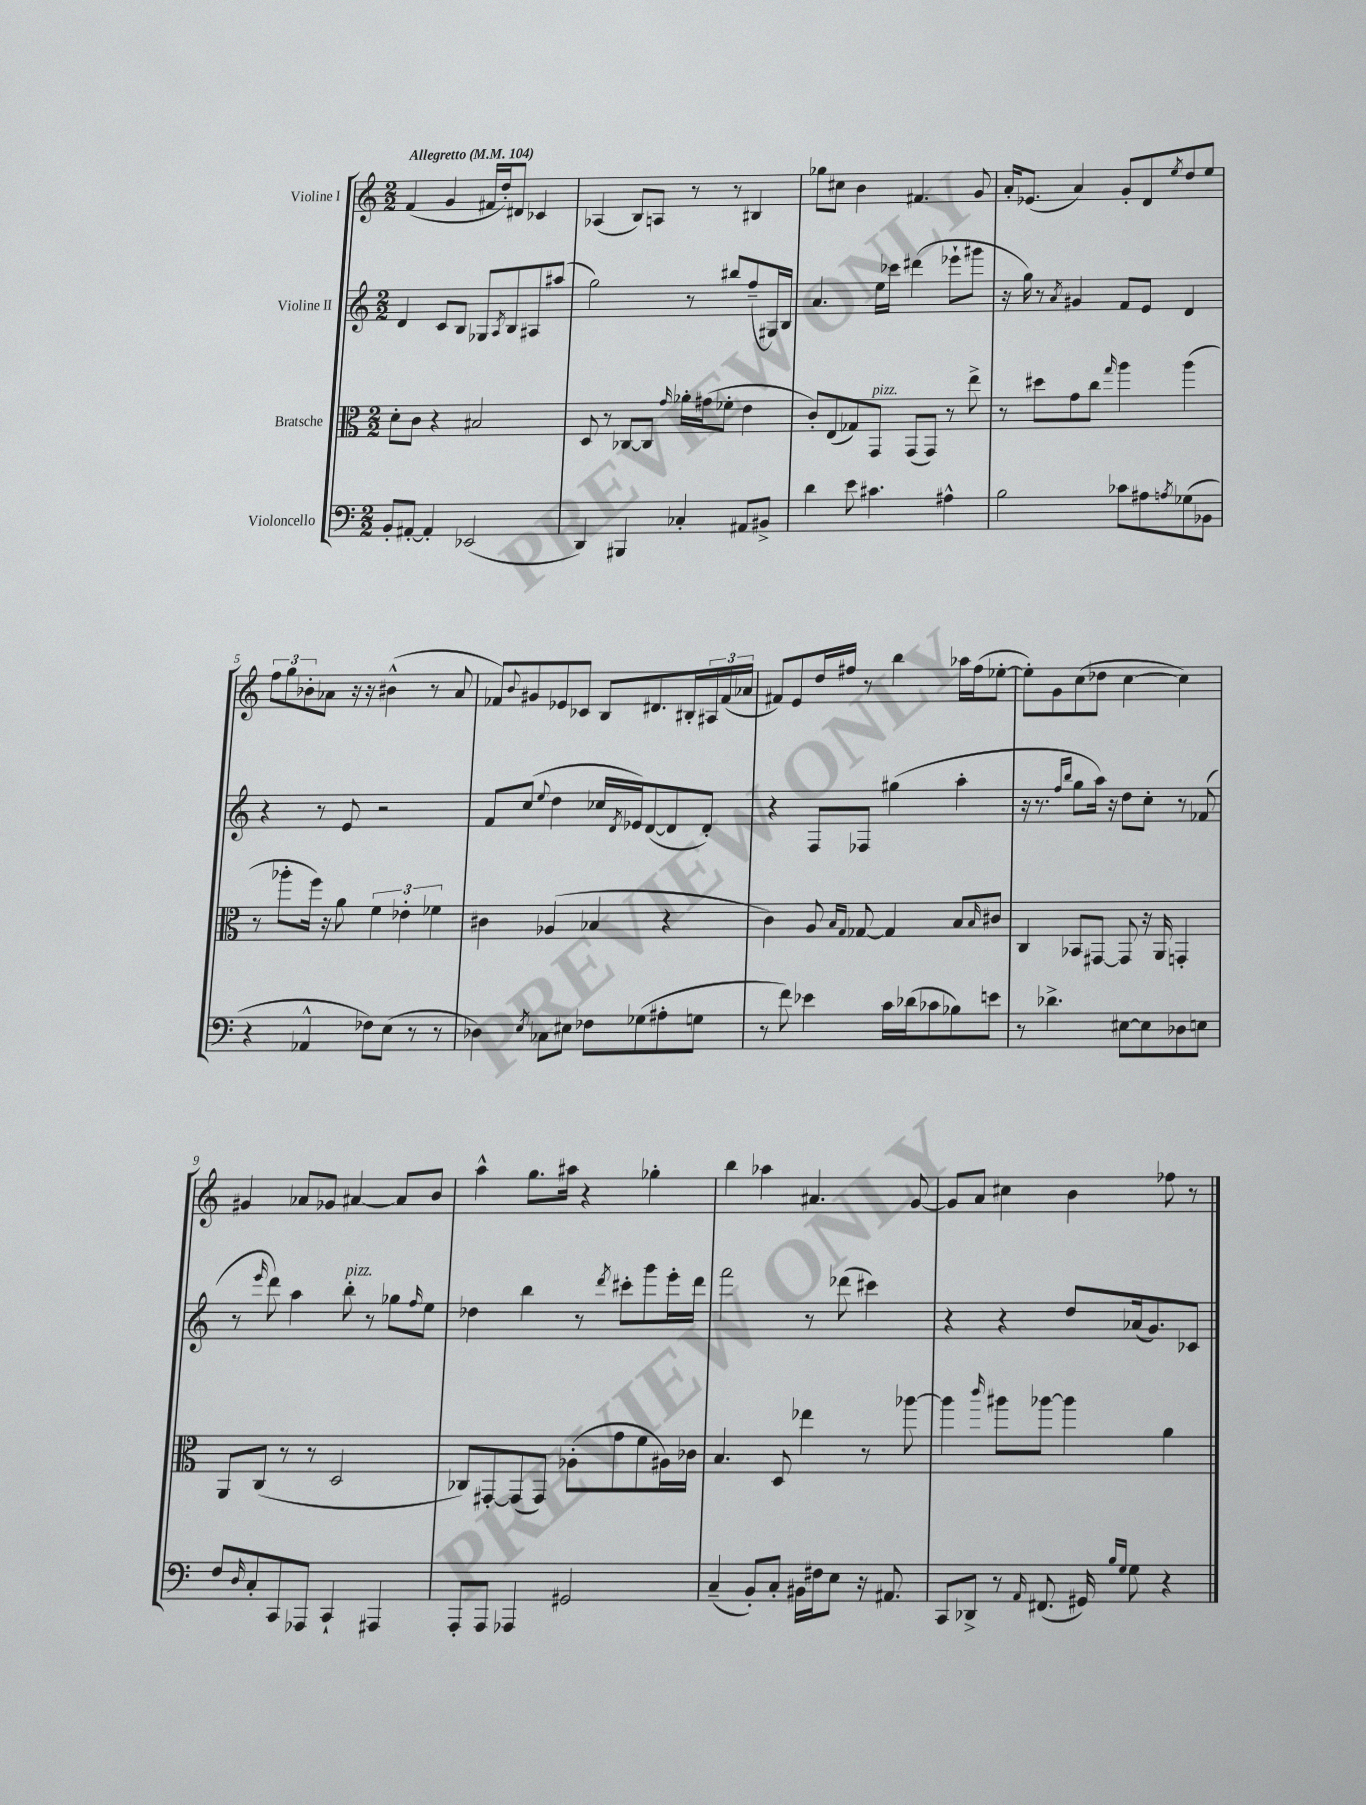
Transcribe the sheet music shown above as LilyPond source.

<<
\new StaffGroup <<
\new Staff = "s0" \with { instrumentName = "Violine I" } {
    \clef treble \key c \major \numericTimeSignature \time 2/2 \tempo "Allegretto" 4 = 104
    f'4( g'4 fis'16 d''16-.) dis'8 ces'4 |
    aes4( b8) a8 r8 r8 bis4 |
    ges''8 cis''8 b'4 fis'4. g'8 |
    a'16-. ees'8.( a'4) g'8-. d'8 \acciaccatura { e''8 } d''8 e''8 |
    \tuplet 3/2 { f''8 g''8 bes'8-. } aes'8 r16 r16 bis'4-^( r8 aes'8 |
    fes'8) \appoggiatura { b'8 } gis'8 ees'8 ces'8 b8 dis'8. bis16-. \tuplet 3/2 { ais16 fes'16( aes'16 } |
    fis'8) e'8 d''16 fis''16 r8 b''4 aes''16 fis''16( ees''8~-. |
    ees''8-.) g'8 c''8( des''8 c''4~ c''4) |
    gis'4 aes'8 ges'8 ais'4~ ais'8 b'8 |
    a''4-^ g''8. ais''16 r4 ges''4-. |
    b''4 aes''4 ais'4. g'8~ |
    g'8 a'8 cis''4 b'4 fes''8 r8 \bar "|." |
}
\new Staff = "s1" \with { instrumentName = "Violine II" } {
    \clef treble \key c \major \numericTimeSignature \time 2/2
    d'4 c'8 b8 ges8 \acciaccatura { a8 } b8 ais8 ais''8( |
    g''2) r8 bis''8 f''8--( gis16) b16 |
    a'4. e''16 ces'''16 dis'''4( ees'''8-! gis'''8 |
    r16 g''16) r8 \acciaccatura { a'8 } gis'4 f'8 e'8 d'4 |
    r4 r8 e'8 r2 |
    f'8 c''8( \appoggiatura { e''8 } d''4 ces''16 \acciaccatura { d'8 } ees'16) d'8~( d'8 d'8-.) |
    r4 f8 fes8 gis''4( a''4-. |
    r16 r8. \grace { f''16 b''16 } g''8 a''16) r16 d''8 c''8-. r8 fes'8( |
    r8 \grace { e'''16 } d'''8) a''4 b''8-.^\markup { \italic "pizz." } r8 ges''8 \grace { f''16 } e''8 |
    des''4 b''4 r8 \acciaccatura { d'''8 } cis'''8-. g'''8 e'''16-. d'''16 |
    f'''2 r8 des'''8( cis'''4) |
    r4 r4 d''8 aes'16( g'8.) ces'8 \bar "|." |
}
\new Staff = "s2" \with { instrumentName = "Bratsche" } {
    \clef alto \key c \major \numericTimeSignature \time 2/2
    d'8-. c'8 r4 bis2 |
    d8 r8 ces8~ ces8 \grace { g'16 } aes'16-. gis'16( fes'8-. e'4 |
    c'8-.) e8( ges8) g,8^\markup { \italic "pizz." } g,8( g,8) r8 e''8-> |
    r8 dis''8 g'8 c''8 \grace { g''16 } a''4 a''4( |
    r8 aes''8-. f''16) r16 a'8 \tuplet 3/2 { f'4 ees'4-. fes'4 } |
    cis'4 aes4( bes4 r4 |
    c'4) a8 \grace { b16 g16 } ges8~ ges4 b8 \grace { b16 } cis'8 |
    c4 bes,8 gis,8~ gis,8 r16 a,16 g,4-. |
    a,8 c8( r8 r8 d2 |
    ces8) gis,8~-. gis,8( gis,8) aes8-.( g'8 f'8 ais16) ces'16 |
    b4. d8 ees''4 r8 aes''8~ |
    aes''4 \grace { c'''16 } ais''8 aes''8~ aes''4 a'4 \bar "|." |
}
\new Staff = "s3" \with { instrumentName = "Violoncello" } {
    \clef bass \key c \major \numericTimeSignature \time 2/2
    b,8-. ais,8~-. ais,4-. ees,2( |
    d,4) bis,,4 ces4-. ais,8 bis,8-> |
    d'4 e'8 cis'4. ais4-^ |
    b2 ces'8 ais8 \acciaccatura { a8 } ges8( bes,8 |
    r4 aes,4-^ fes8) e8( r8 r8 |
    des4) \acciaccatura { e8 } ces8 eis8 fes8 ges8( ais8-. g8 |
    r8 f'8) ees'4 c'16 des'16( ces'8 bes8) e'8 |
    r8 des'4.-> eis8~ eis8 des8 e8 |
    f8 \grace { d16 } c8-. c,8 aes,,8 c,4-! ais,,4 |
    a,,8-. a,,8 aes,,4 gis,2 |
    c4--( b,8-.) c8-. bis,16 fis16 e8 r16 ais,8. |
    c,8 des,8-> r8 \grace { a,16 } fis,8.( gis,16) \grace { b16 g16 } g8 r4 \bar "|." |
}
>>
>>
